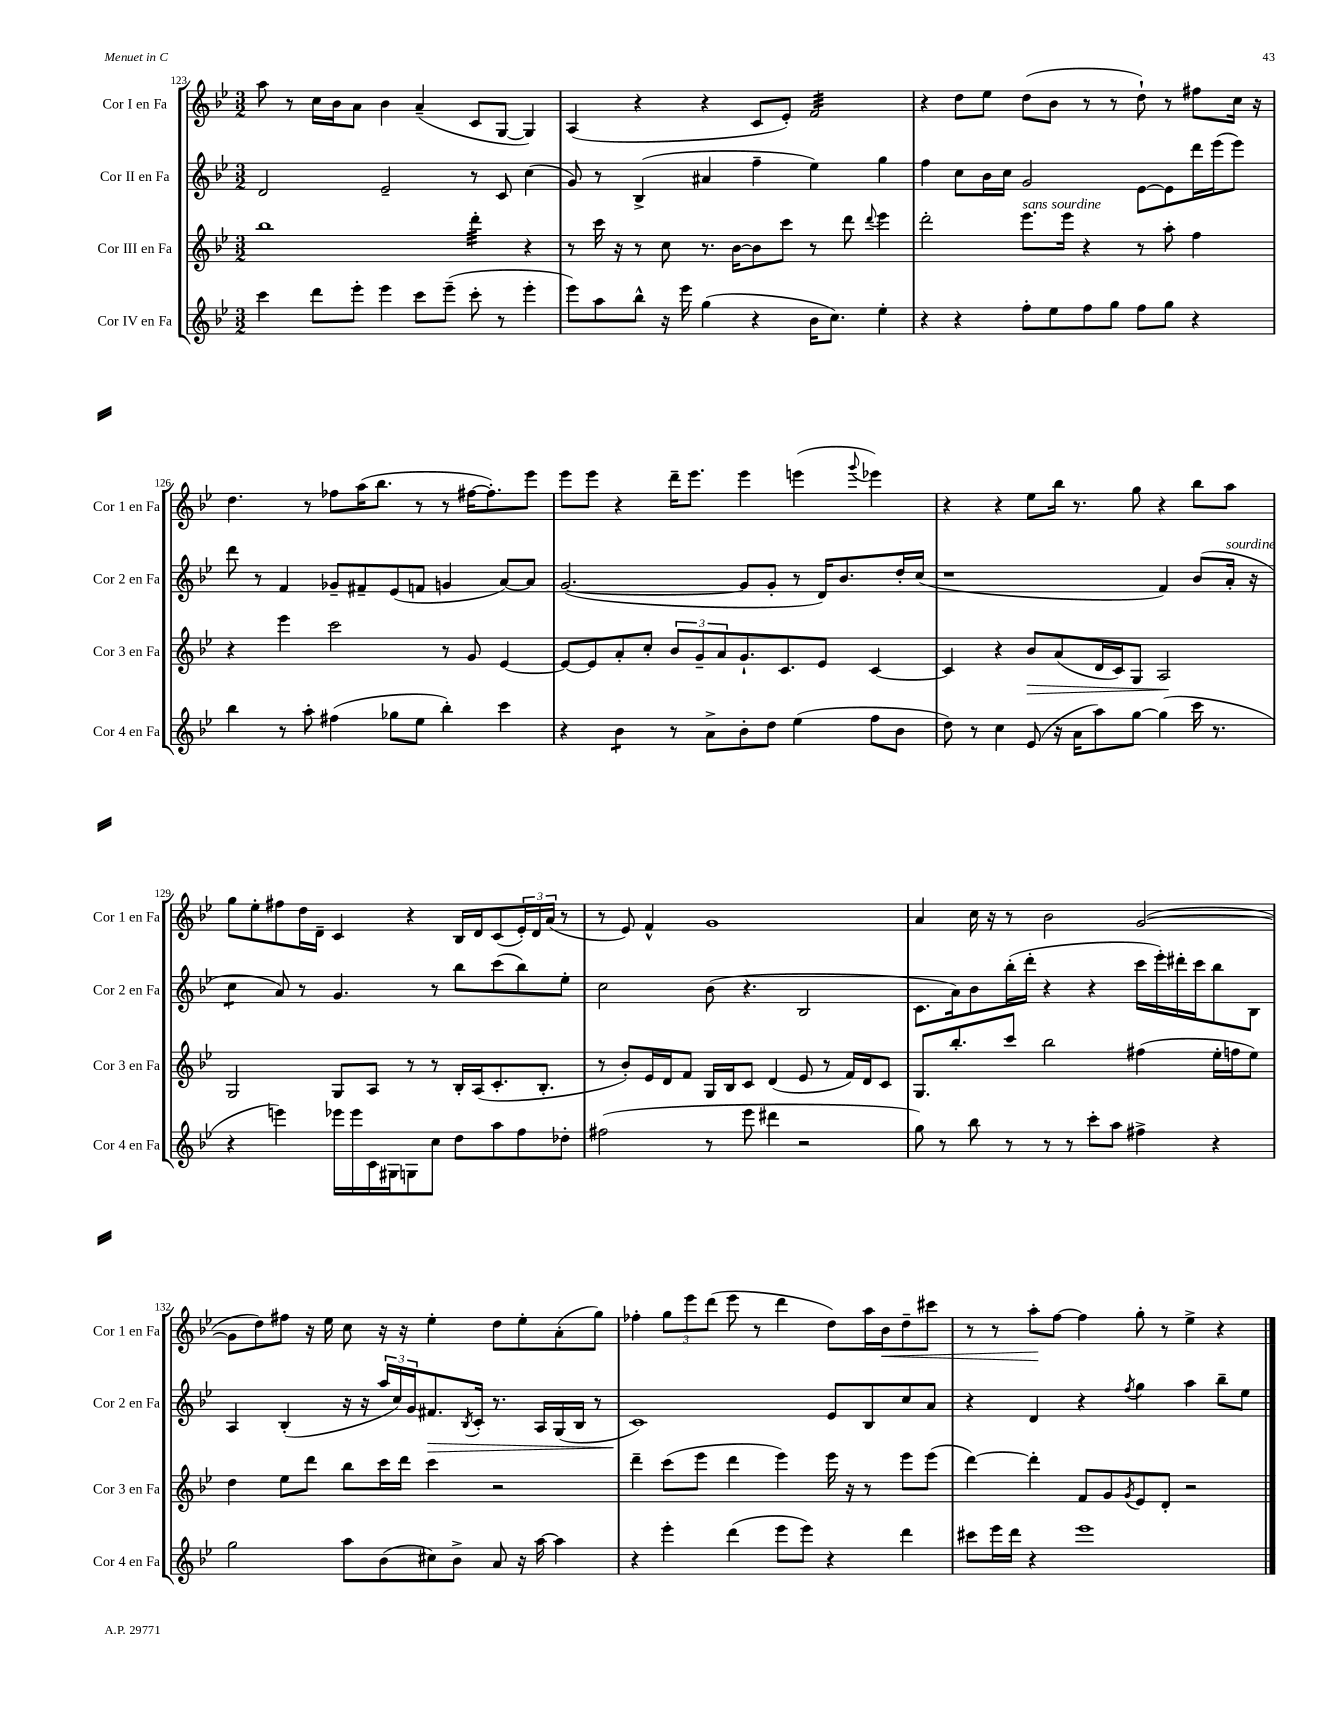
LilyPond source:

<<
\new StaffGroup <<
\new Staff = "s0" \with { instrumentName = "Cor I en Fa" shortInstrumentName = "Cor 1 en Fa" } {
    \clef treble \key bes \major \numericTimeSignature \time 3/2
    a''8 r8 c''16 bes'16 a'8 bes'4 a'4--( c'8 g8~ g4) |
    a4( r4 r4 c'8 ees'8-.) f'2:32 |
    r4 d''8 ees''8 d''8( bes'8 r8 r8 d''8-!) r8 fis''8 c''16 r16 |
    d''4. r8 fes''8 a''16( bes''8. r8 r8 fis''16~ fis''8.-.) ees'''8 |
    ees'''8 ees'''8 r4 d'''16-- ees'''8. ees'''4 e'''4( \appoggiatura { g'''8 } ees'''4) |
    r4 r4 ees''8 bes''16 r8. g''8 r4 bes''8 a''8 |
    g''8 ees''8-. fis''8 d''16 d'16-- c'4 r4 bes16 d'16 c'8( \tuplet 3/2 { ees'16-.) d'16 a'16( } r8 |
    r8 ees'8) f'4-^ g'1 |
    a'4 c''16 r16 r8 bes'2 g'2~( |
    g'8 d''8) fis''8 r16 ees''16 c''8 r16 r16 ees''4-. d''8 ees''8-. a'8-.( g''8) |
    fes''4-. \tuplet 3/2 { g''8 ees'''8 d'''8( } ees'''8 r8 d'''4 d''8) a''16 bes'16\< d''8-- cis'''8 |
    r8 r8 a''8-.\! f''8~ f''4 g''8-. r8 ees''4-> r4 \bar "|." |
}
\new Staff = "s1" \with { instrumentName = "Cor II en Fa" shortInstrumentName = "Cor 2 en Fa" } {
    \clef treble \key bes \major \numericTimeSignature \time 3/2
    d'2 ees'2-- r8 c'8 c''4( |
    g'8) r8 bes4->( ais'4 f''4-- ees''4) g''4 |
    f''4 c''8 bes'16 c''16 g'2 ees'8~ ees'8 d'''16 ees'''16( ees'''8) |
    d'''8 r8 f'4 ges'8-- fis'8-- ees'8( f'8 g'4 a'8~) a'8 |
    g'2.~( g'8 g'8-. r8 d'16) bes'8. d''16-. c''16( |
    r1 f'4) bes'8( a'16-.^\markup { \italic "sourdine" } r16 |
    c''4:8 a'8) r8 g'4. r8 bes''8 c'''8( bes''8) ees''8-. |
    c''2 bes'8( r4. bes2 |
    c'8. a'16) bes'8 bes''16-.( d'''16-. r4 r4 c'''16 ees'''16-.) dis'''16-. c'''16 bes''8 bes8 |
    a4 bes4-.( r16 r16 \tuplet 3/2 { a''16 c''16) g'16 } fis'8.\> \acciaccatura { bes8 } c'16-. r8. a16 g16( bes16 r8 |
    c'1\!) ees'8 bes8 c''8 a'8 |
    r4 d'4 r4 \acciaccatura { f''8 } g''4 a''4 bes''8-- ees''8 \bar "|." |
}
\new Staff = "s2" \with { instrumentName = "Cor III en Fa" shortInstrumentName = "Cor 3 en Fa" } {
    \clef treble \key bes \major \numericTimeSignature \time 3/2
    bes''1 d'''4:32-. r4 |
    r8 c'''16 r16 r8 c''8 r8. bes'16~ bes'8 c'''8 r8 d'''8 \appoggiatura { d'''8 } ees'''4 |
    d'''2-. ees'''8.^\markup { \italic "sans sourdine" } ees'''16 r4 r8 a''8-. f''4 |
    r4 ees'''4 c'''2 r8 g'8 ees'4~ |
    ees'8~ ees'8 a'8-. c''8-. \tuplet 3/2 { bes'8 g'8-- a'8 } g'8.-! c'8. ees'8 c'4~ |
    c'4 r4 bes'8\> a'8( d'16 c'16) g8 a2\! |
    g2 g8 a8 r8 r8 bes16-. a16( c'8.-. bes8.-. |
    r8 bes'8-.) ees'16 d'16 f'8 g16 bes16 c'8 d'4( ees'8 r8 f'16) d'16 c'8 |
    g8. bes''8.-. c'''8 bes''2 fis''4( ees''16-. f''16 ees''8) |
    d''4 ees''8 d'''8 bes''8 c'''16 d'''16 c'''4 r2 |
    d'''4-- c'''8( ees'''8 d'''4 ees'''4) ees'''16 r16 r8 ees'''8 ees'''8( |
    d'''4~) d'''4-. f'8 g'8 \acciaccatura { g'8 } ees'8 d'8-. r2 \bar "|." |
}
\new Staff = "s3" \with { instrumentName = "Cor IV en Fa" shortInstrumentName = "Cor 4 en Fa" } {
    \clef treble \key bes \major \numericTimeSignature \time 3/2
    c'''4 d'''8 ees'''8-. ees'''4 c'''8 ees'''8--( c'''8-. r8 ees'''4-. |
    ees'''8) a''8 bes''8-^ r16 ees'''16 g''4( r4 bes'16 c''8.) ees''4-. |
    r4 r4 f''8-. ees''8 f''8 g''8 f''8 g''8 r4 |
    bes''4 r8 a''8-. fis''4( ges''8 ees''8 bes''4-.) c'''4 |
    r4 bes'4:8 r8 a'8-> bes'8-. d''8 ees''4( f''8 bes'8 |
    d''8) r8 c''4 ees'8( r16 a'16 a''8) g''8~ g''4( c'''16 r8. |
    r4 e'''4) ees'''16 ees'''16 c'16 gis16 g8 c''8 d''8 a''8 f''8 des''8-. |
    fis''2( r8 ees'''8 dis'''4 r2 |
    g''8) r8 bes''8 r8 r8 r8 c'''8-. a''8 fis''4-> r4 |
    g''2 a''8 bes'8( cis''8) bes'8-> a'8 r16 a''16~ a''4 |
    r4 ees'''4-. d'''4( ees'''8 ees'''8) r4 d'''4 |
    cis'''8 ees'''16 d'''16 r4 ees'''1 \bar "|." |
}
>>
>>
\layout { \context { \Score currentBarNumber = #123 } }
